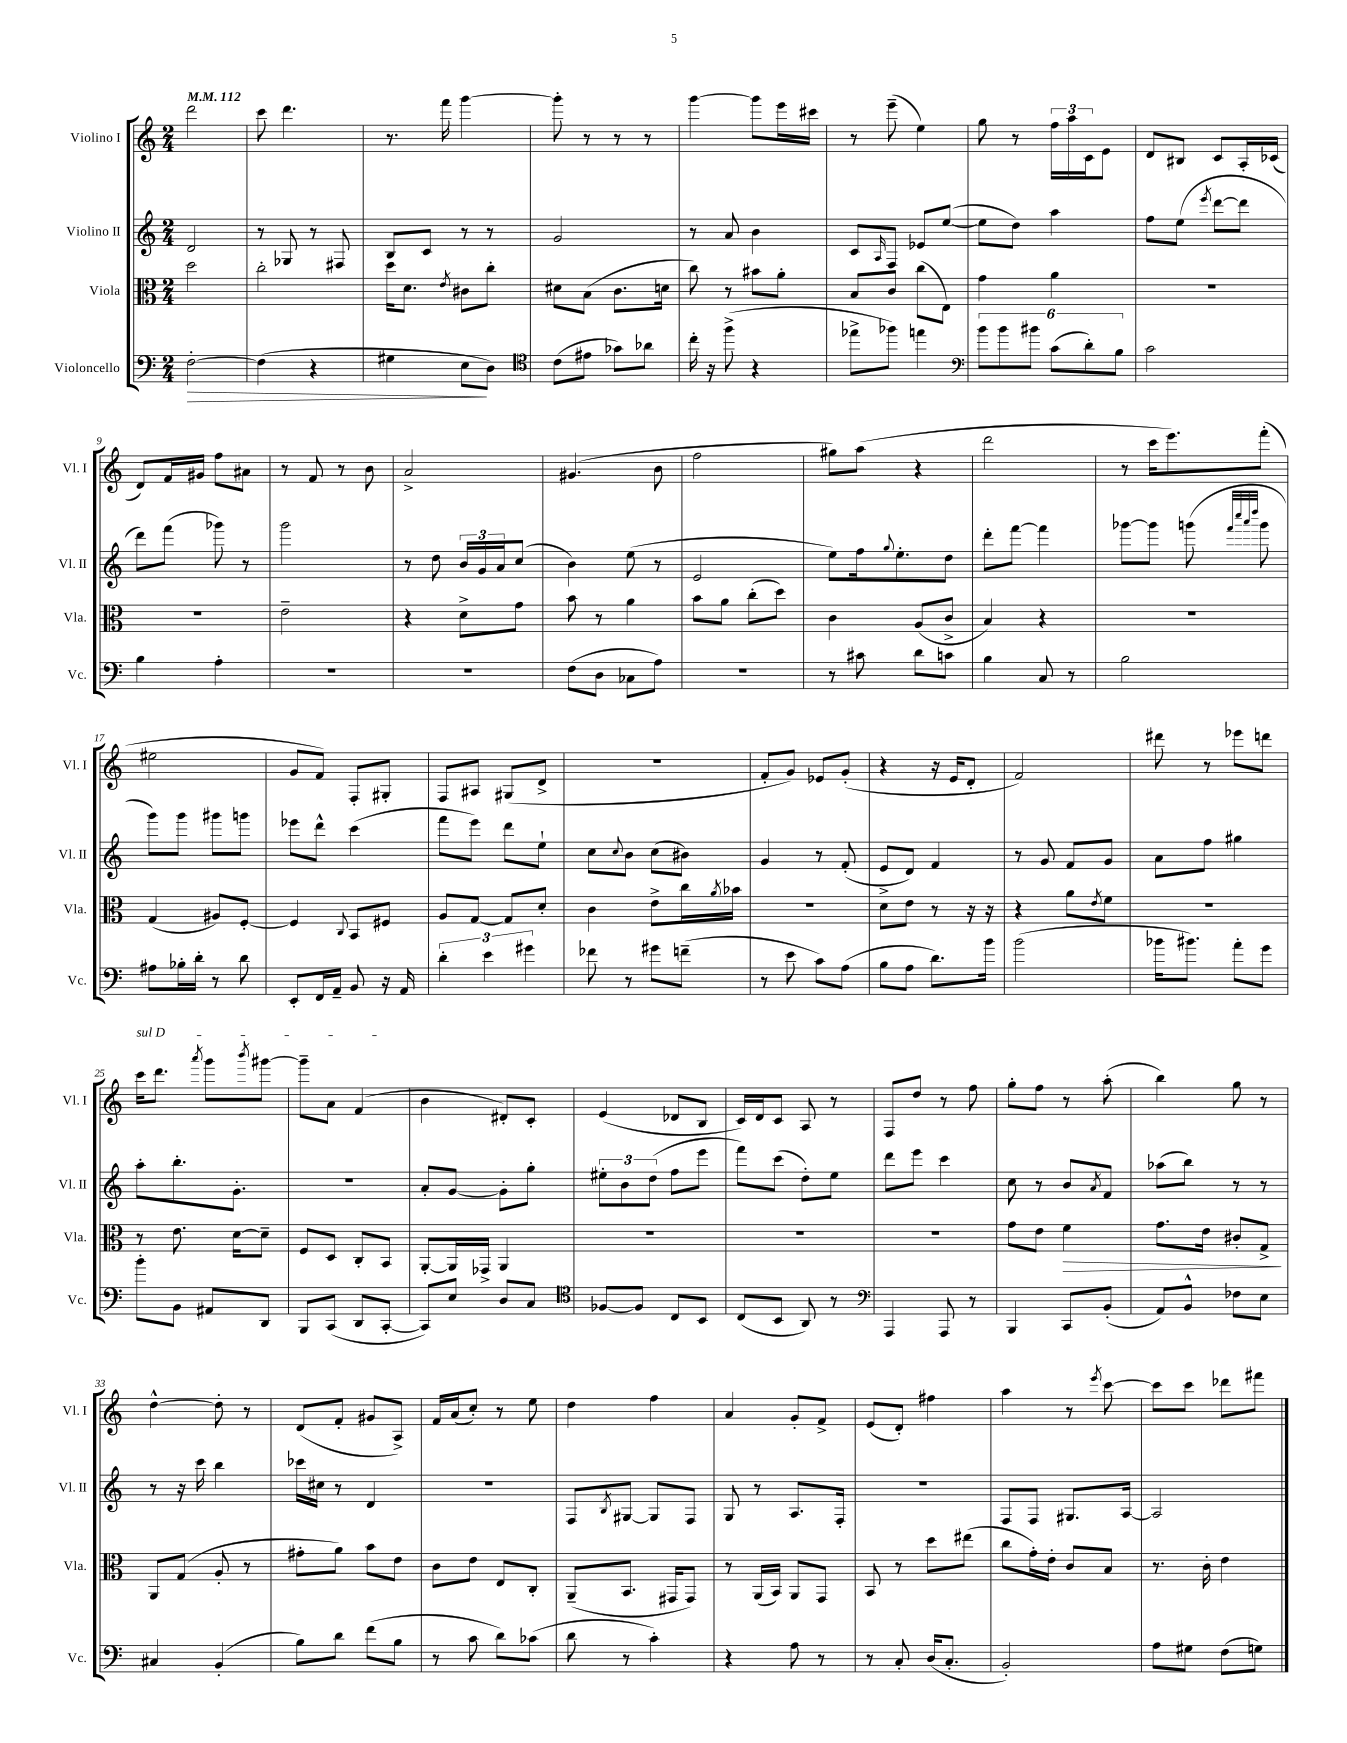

**kern	**kern	**kern	**kern
*staff4	*staff3	*staff2	*staff1
*clefF4	*clefC3	*clefG2	*clefG2
*k[]	*k[]	*k[]	*k[]
*M2/4	*M2/4	*M2/4	*M2/4
*MM112	*MM112	*MM112	*MM112
[2F'	2dd	2d	2ddd
=	=	=	=
(4F]	2cc'	8r	8ccc
.	.	8G-	4.ddd
4r	.	8r	.
.	.	8F#	.
=	=	=	=
4G#	16dd	8B	8.r
.	8.d	.	.
.	.	8c	.
.	.	.	16fff
.	8qe	.	.
8E	8c#	8r	[4ggg
8D)	8cc'	8r	.
=	=	=	=
*clefC4	*	*	*
(8c	8d#	2g	8ggg']
8e#	(8B	.	8r
8g-)	8.c	.	8r
8a-	.	.	8r
.	16d	.	.
=	=	=	=
16cc'	8cc)	8r	[4ggg
16r	.	.	.
(8ff^	8r	8a	.
4r	8b#	4b	8ggg]
.	8a'	.	16eee
.	.	.	16ccc#
=	=	=	=
8ee-^	8B	8c	8r
.	.	16qqA	.
8ff-)	8c	8F	(8eee~
4ee	(8cc	8e-	4ee)
.	8E)	([8ee	.
=	=	=	=
*clefF4	*	*	*
12b	4g	8ee]	8gg
12b	.	.	.
.	.	8dd)	8r
12b#	.	.	.
(12c	4a	4aa	24ff
.	.	.	24aa
12d')	.	.	24c
.	.	.	8e
12B	.	.	.
=	=	=	=
2c	2r	8ff	8d
.	.	(8ee	8B#
.	.	8qeee	.
.	.	[8ddd	8c
.	.	8ddd]	16A'
.	.	.	(16c-
=	=	=	=
4B	2r	8ddd)	8d)
.	.	(8fff	16f
.	.	.	16g#
4A'	.	8ggg-)	8ff
.	.	8r	8a#
=	=	=	=
2r	2e~	2ggg	8r
.	.	.	8f
.	.	.	8r
.	.	.	8b
=	=	=	=
2r	4r	8r	2a^
.	.	8dd	.
.	8d^	24b	.
.	.	24g	.
.	.	24a	.
.	8g	(8cc	.
=	=	=	=
(8F	8b	4b)	(4.g#
8D	8r	.	.
8C-	4a	(8ee	.
8A)	.	8r	8b
=	=	=	=
2r	8b	2e	2ff
.	8a	.	.
.	(8cc'	.	.
.	8dd)	.	.
=	=	=	=
8r	4c	8ee)	8gg#)
8c#	.	16ff	(8aa
.	.	8qqgg	.
.	.	8.ee'	.
8d	(8A	.	4r
8c	8c^	8dd	.
=	=	=	=
4B	4B)	8ddd'	2ddd
.	.	[8fff	.
8C	4r	4fff]	.
8r	.	.	.
=	=	=	=
2B	2r	[8ggg-	8r
.	.	8ggg-]	16ccc
.	.	.	8.eee)
.	.	(8ggg	.
.	.	32qqfff	.
.	.	32qqcccc	.
.	.	32qqaaa	.
.	.	32qqdddd	.
.	.	8ggg	(8fff'
=	=	=	=
8A#	(4G	8ggg)	2ee#
16B-'	.	8ggg	.
16d'	.	.	.
8r	8A#)	8ggg#	.
8d	[8F'	8ggg	.
=	=	=	=
8EE'	4F]	8eee-	8g
16FF	.	8ddd^^	8f)
16AA~	.	.	.
.	8qqC	.	.
8BB	8BB	(4ccc	8F'
16r	8F#	.	8G#'
16AA	.	.	.
=	=	=	=
6d'	8A	8fff	8F
.	[8G	8eee)	8A#
6e	.	.	.
.	8G]	8ddd	(8G#
6g#	.	.	.
.	8d'	8ee`	8d^
=	=	=	=
8f-	4c	8cc	2r
.	.	8qqcc	.
8r	.	8b	.
8g#	8e^	(8cc	.
(8f~	16cc	8b#)	.
.	8qa	.	.
.	16b-	.	.
=	=	=	=
8r	2r	4g	8f'
8e	.	.	8g)
8c)	.	8r	8e-
(8A	.	(8f'	(8g'
=	=	=	=
8B	8d^	8e	4r
8A	8e	8d)	.
8.d)	8r	4f	16r
.	.	.	16e
.	16r	.	8d'
16b	16r	.	.
=	=	=	=
(2b	4r	8r	2f)
.	.	8g	.
.	8a	8f	.
.	8qe	.	.
.	8f	8g	.
=	=	=	=
16b-	2r	8a	8ddd#
8.b#)	.	.	.
.	.	8ff	8r
8a'	.	4gg#	8eee-
8g	.	.	8ddd
=	=	=	=
8b'	8r	8aa'	16ccc
.	.	.	8.ddd
8BB	8.e	8.bb'	.
.	.	.	8qaaa
8AA#	.	.	8ggg
.	[16d	8.g'	.
.	.	.	8qbbb
8DD	8d~]	.	[8ggg#
=	=	=	=
8BBB	8F	2r	8ggg#~]
(8CC	8D	.	8a
8DD	8C'	.	(4f
[8CC'	8BB	.	.
=	=	=	=
8CC])	[8AA'	8a'	4b
8E	16AA]	[8g	.
.	16GG-^	.	.
8D	4AA	8g']	8d#')
8C	.	8gg'	8c'
=	=	=	=
*clefC4	*	*	*
[8F-	2r	12ee#'	(4e
.	.	12b	.
8F-]	.	.	.
.	.	(12dd	.
8C	.	8ff	8d-
8BB	.	8eee	8B
=	=	=	=
(8C	2r	8fff)	16c)
.	.	.	16d
8BB	.	(8ccc	8c
8AA)	.	8dd')	8A
8r	.	8ee	8r
=	=	=	=
*clefF4	*	*	*
4AAA	2r	8ddd	8F
.	.	8eee	8dd
8AAA	.	4ccc	8r
8r	.	.	8ff
=	=	=	=
4BBB	8g	8cc	8gg'
.	8e	8r	8ff
8CC	4f	8b	8r
.	.	8qa	.
(8BB'	.	8f	(8aa'
=	=	=	=
8AA)	8.g	(8aa-	4bb)
8BB^^	.	8bb)	.
.	16e	.	.
8F-	8c#'	8r	8gg
8E	8G^	8r	8r
=	=	=	=
4C#	8AA	8r	[4dd^^
.	(8G	16r	.
.	.	16ccc	.
(4BB'	8A'	4bb	8dd']
.	8r	.	8r
=	=	=	=
8B)	8g#'	16ccc-	(8d
.	.	16cc#	.
8d	8a)	8r	8f'
(8f	8b	4d	8g#
8B	8e	.	8A^)
=	=	=	=
8r	8c	2r	16f
.	.	.	(16a
8c	8e	.	8cc')
8d)	8E	.	8r
(8c-	8C'	.	8ee
=	=	=	=
8d	(8AA~	8F	4dd
.	.	8qB	.
8r	8.BB	[8G#	.
4c')	.	8G#]	4ff
.	16GG#	.	.
.	8GG#)	8F	.
=	=	=	=
4r	8r	8G	4a
.	(16AA	8r	.
.	16BB)	.	.
8A	8AA	8.A	8g'
8r	8GG	.	8f^
.	.	16F'	.
=	=	=	=
8r	8BB	2r	(8e
8C'	8r	.	8d')
(16D	8dd	.	4ff#
8.C'	.	.	.
.	(8ee#	.	.
=	=	=	=
2BB')	8cc	8F	4aa
.	16g')	8F	.
.	16e'	.	.
.	8c	8.G#	8r
.	.	.	8qeee
.	8B	.	[8ccc
.	.	[16A	.
=	=	=	=
8A	8.r	2A]	8ccc]
8G#	.	.	8ccc
.	16c'	.	.
(8F	4e	.	8ddd-
8G)	.	.	8fff#
==	==	==	==
*-	*-	*-	*-
